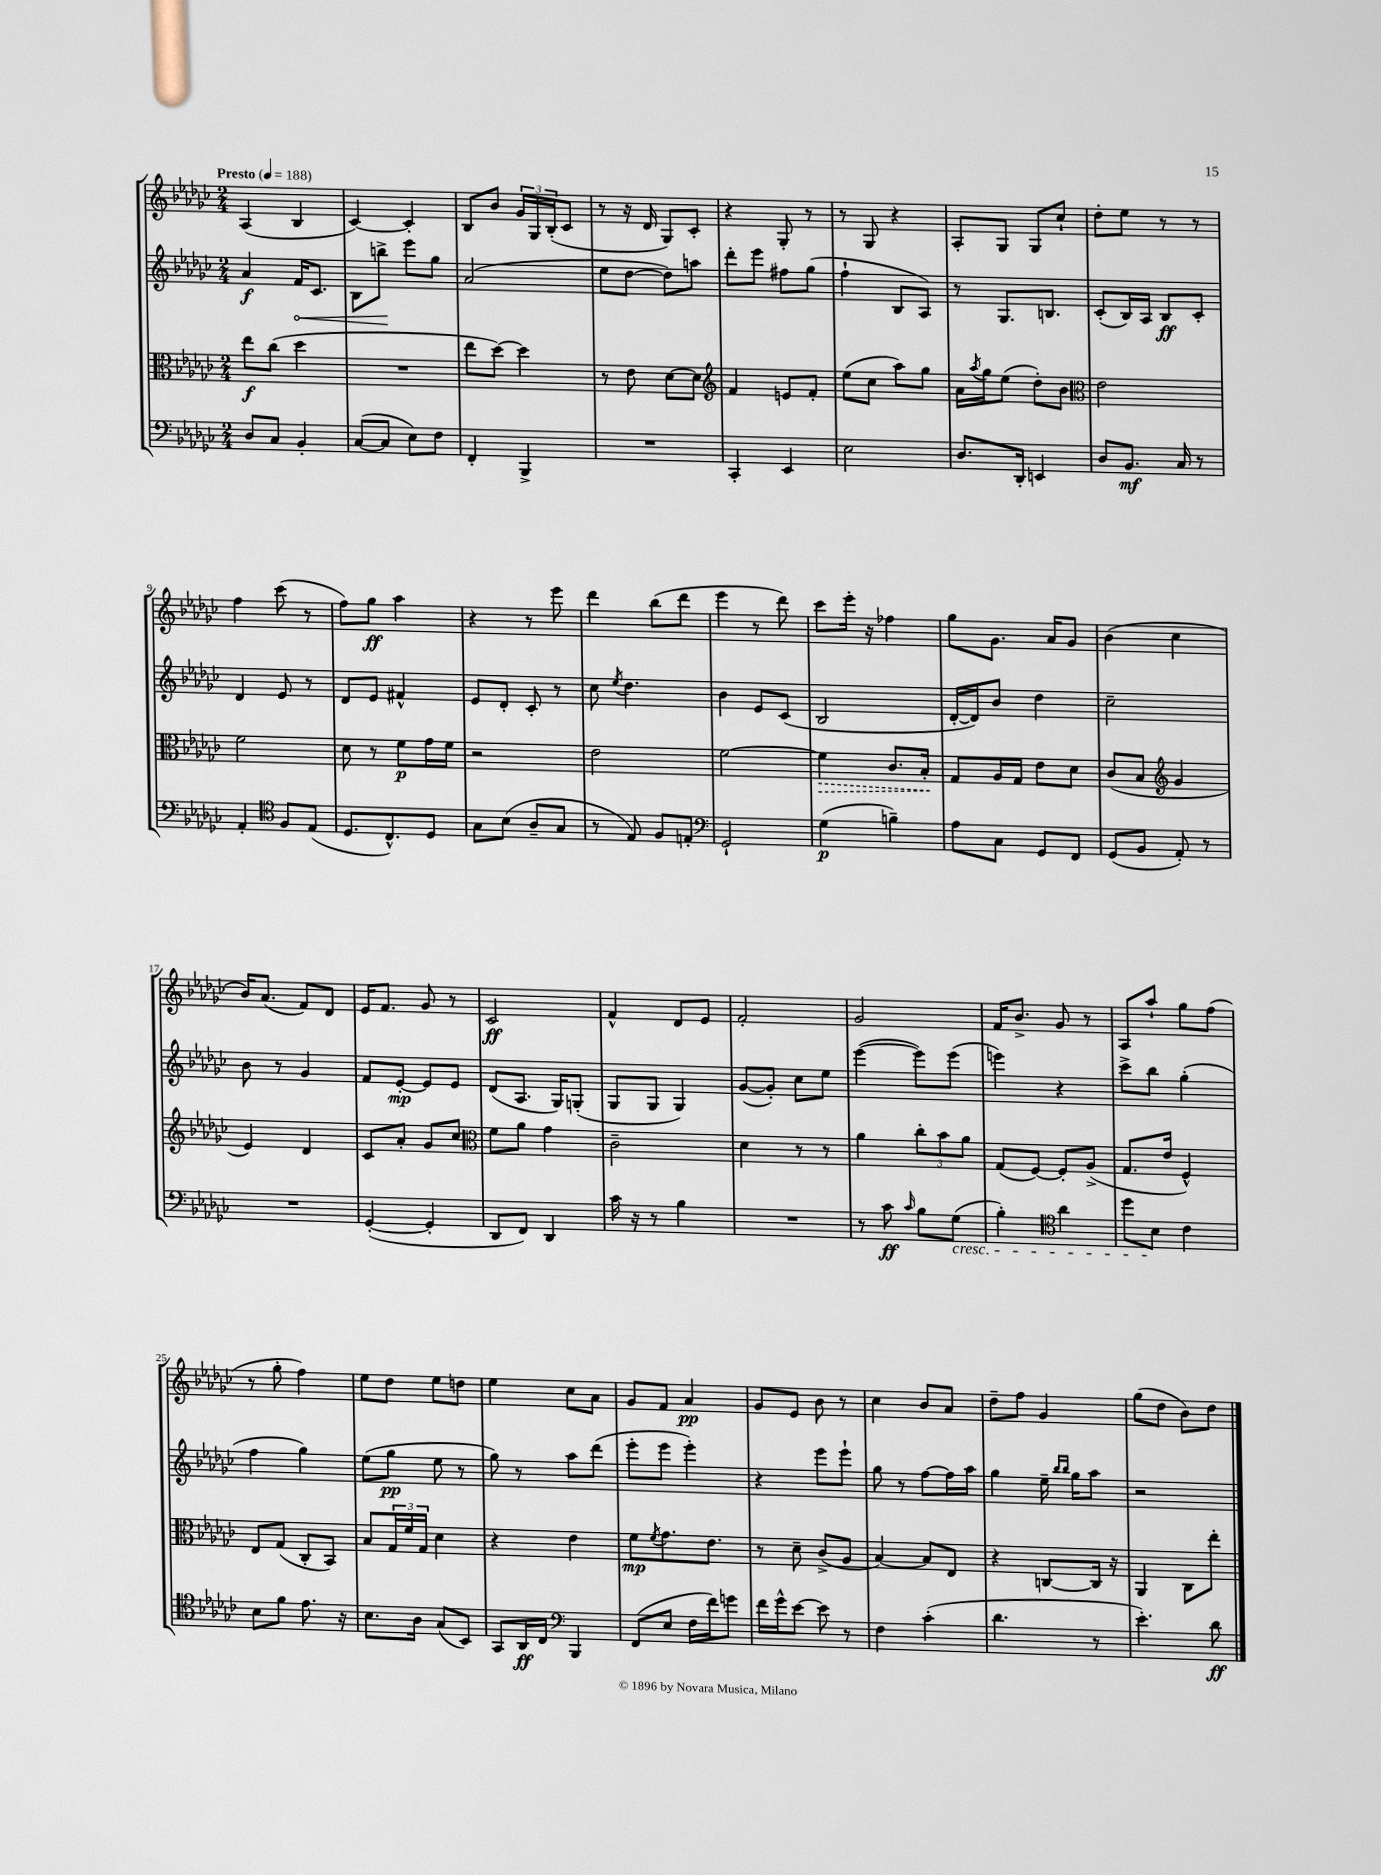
<<
\new StaffGroup <<
\new Staff = "s0" {
    \clef treble \key ges \major \numericTimeSignature \time 2/4 \tempo "Presto" 4 = 188
    aes4( bes4 |
    ces'4~) ces'4-. |
    bes8 bes'8 \tuplet 3/2 { ges'16 ges16 bes16-.( } ces'8 |
    r8 r16 des'16 ges8) ces'8-. |
    r4 ges8-. r8 |
    r8 ges8 r4 |
    aes8-. ges8 ges8 ces''8-! |
    des''8-. ees''8 r8 r8 |
    f''4 ces'''8( r8 |
    f''8) ges''8\ff aes''4 |
    r4 r8 ees'''8 |
    des'''4 bes''8( des'''8 |
    ees'''4 r8 des'''8) |
    ces'''8 ees'''16-. r16 fes''4 |
    ges''8 ges'8. aes'16 ges'8 |
    bes'4( ces''4 |
    bes'16) aes'8.( f'8) des'8 |
    ees'16 f'8. ges'8 r8 |
    ces'2\ff |
    f'4-^ des'8 ees'8 |
    f'2-. |
    ges'2 |
    f'16 bes'8.-> ges'8 r8 |
    aes8 aes''8-! ges''8 f''8( |
    r8 ges''8-. f''4) |
    ees''8 des''8 ees''8 d''8 |
    ees''4 ces''8 aes'8 |
    ges'8 f'8 aes'4\pp |
    ges'8 ees'8 bes'8 r8 |
    ces''4 bes'8 aes'8 |
    des''8-- f''8 ges'4 |
    ges''8( des''8 bes'8) des''8 \bar "|." |
}
\new Staff = "s1" {
    \clef treble \key ges \major \numericTimeSignature \time 2/4
    aes'4\f \once \override Hairpin.circled-tip = ##t f'16\< ces'8. |
    bes8 b''8->\! ees'''8 ges''8 |
    aes'2( |
    ees''8 des''8~ des''8) a''8 |
    des'''8-. ees'''8 fis''8 ges''8( |
    f''4-! bes8 aes8) |
    r8 ges8. b8. |
    ces'8-.( bes16) aes16 bes8\ff ces'8-. |
    des'4 ees'8 r8 |
    des'8 ees'8 fis'4-^ |
    ees'8 des'8-. ces'8-. r8 |
    ces''8 \acciaccatura { ees''8 } des''4. |
    bes'4 ees'8 ces'8( |
    bes2 |
    des'16~-. des'16) bes'8 des''4 |
    ces''2-- |
    bes'8 r8 ges'4 |
    f'8 ees'8~-.\mp ees'8 ees'8 |
    des'8( aes8. ges16) g8-.( |
    ges8 ges8 ges4) |
    ges'8~( ges'8-.) ces''8 ees''8 |
    ees'''4~( ees'''8) ees'''8( |
    e'''4) r4 |
    ces'''8-> bes''8 ges''4-.( |
    f''4 ges''4) |
    ees''8( ges''8\pp ees''8 r8 |
    ges''8) r8 aes''8 des'''8( |
    ees'''8-. ees'''8 ees'''4-.) |
    r4 ees'''8 ees'''8-! |
    ges''8 r8 f''8~ f''16 aes''16 |
    ges''4 ees''16-- \grace { bes''16 bes''16 } ges''16 aes''8 |
    r2 \bar "|." |
}
\new Staff = "s2" {
    \clef alto \key ges \major \numericTimeSignature \time 2/4
    ees''8\f ces''8( des''4 |
    R2 |
    ees''8 des''8~) des''4 |
    r8 ees'8 des'8~ des'8 |
    \clef treble f'4 e'8 f'8-. |
    ees''8( ces''8 aes''8) ges''8 |
    aes'16 \acciaccatura { aes''8 } ges''16 ees''8( des''8-.) bes'8 |
    \clef alto ees'2 |
    f'2 |
    des'8 r8 f'8\p ges'16 f'16 |
    r2 |
    ees'2 |
    f'2~ |
    \once \override Hairpin.style = #'dashed-line f'4\> ces'8. bes16-.\! |
    ges8 aes16 ges16 ees'8 des'8 |
    ces'8( bes8 \clef treble ges'4 |
    ees'4) des'4 |
    ces'8 aes'8-. ges'8 ces''8 |
    \clef alto f'8 aes'8 ges'4 |
    ces'2-- |
    des'4 r8 r8 |
    aes'4 \tuplet 3/2 { ces''8-. bes'8 aes'8 } |
    ges8( f8~) f8-. aes8->( |
    ges8. ees'16 f4-^) |
    ees8 ges8( ces8-. bes,8) |
    bes8 \tuplet 3/2 { ges16 f'16 ges16 } des'4 |
    r4 ees'4 |
    f'8\mp \acciaccatura { f'8 } ges'8. ees'8. |
    r8 des'8-- ces'8->( aes8 |
    bes4~) bes8 ees8 |
    r4 c8~ c16 r16 |
    aes,4 ces8 ees''8-. \bar "|." |
}
\new Staff = "s3" {
    \clef bass \key ges \major \numericTimeSignature \time 2/4
    des8 ces8 bes,4-. |
    ces8~( ces8 ees8) f8 |
    f,4-. bes,,4-> |
    R2 |
    ces,4-. ees,4 |
    ees2 |
    des8. des,16-. e,4 |
    des8 bes,8.\mf ces16 r8 |
    aes,4-. \clef tenor f8 ees8( |
    des8. ces8.-^) des8 |
    ges8 bes8( aes8-- ges8 |
    r8 ees8) f8 e8-. |
    \clef bass ges,2-! |
    ges4\p( b4--) |
    aes8 ces8 ges,8 f,8 |
    ges,8( bes,8 aes,8-.) r8 |
    R2 |
    ges,4~-.( ges,4-. |
    des,8 f,8) des,4 |
    ces'16 r16 r8 bes4 |
    R2 |
    r8 ces'8\ff \grace { ces'16 } bes8 ges8\cresc( |
    bes4-.) \clef tenor aes'4 |
    des''8 bes8\! ces'4 |
    bes8 f'8 ees'8. r16 |
    bes8. aes16 ges8( bes,8) |
    ges,8 aes,16\ff ces16 \clef bass bes,,4 |
    f,8( ees8 f16 f'16) g'8 |
    f'16 ges'16-^ ees'8~ ees'8 r8 |
    f4 ces'4-.( |
    des'4. r8 |
    ees'4.-.) des'8\ff \bar "|." |
}
>>
>>
